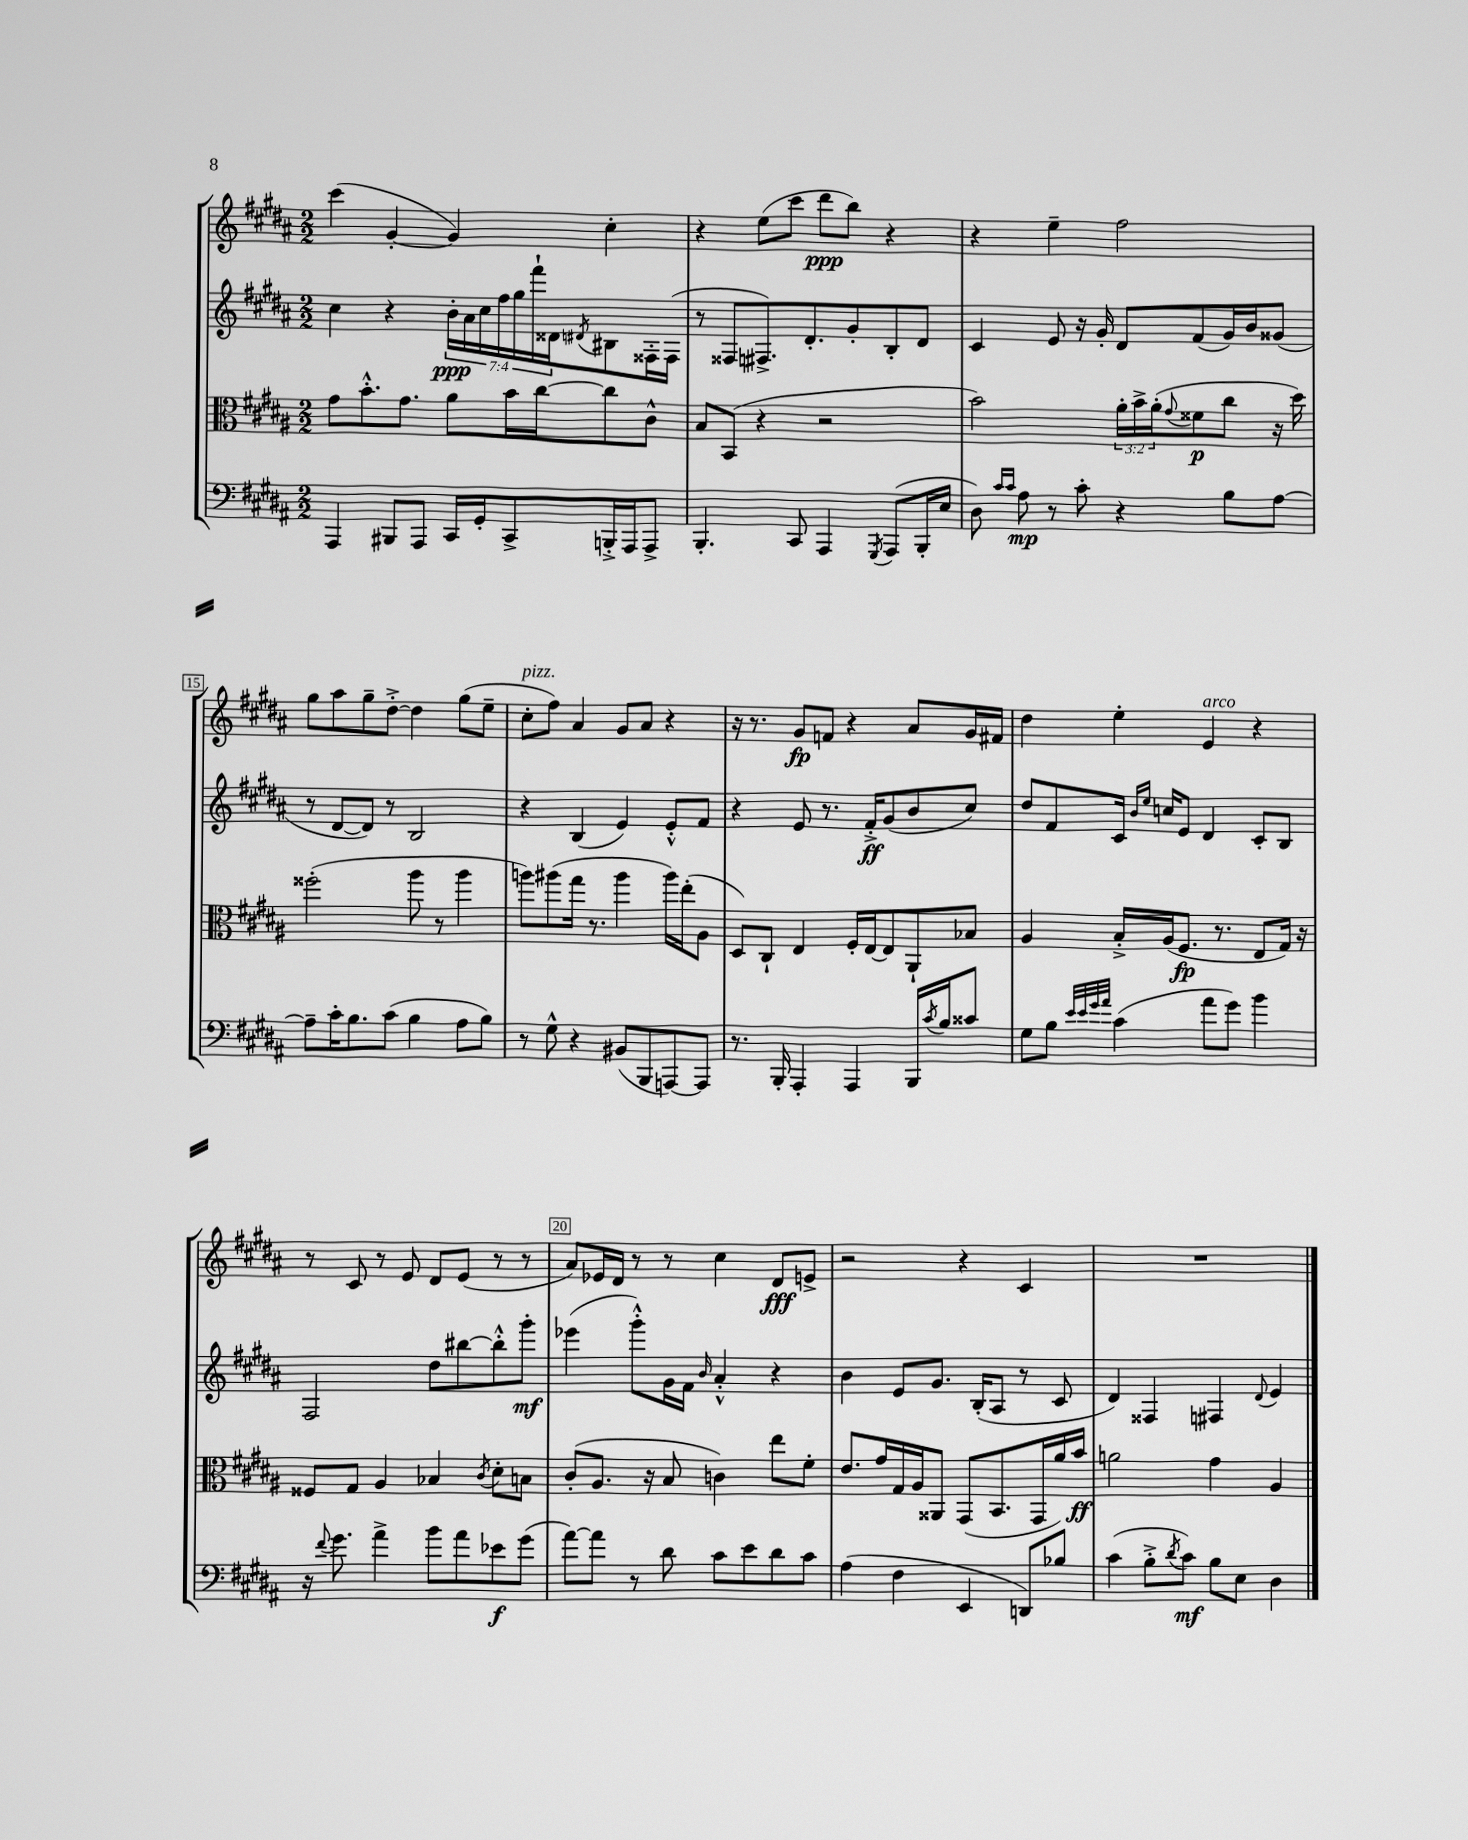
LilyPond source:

<<
\new StaffGroup <<
\new Staff = "s0" {
    \clef treble \key b \major \numericTimeSignature \time 2/2
    cis'''4( gis'4~-. gis'4) cis''4-. |
    r4 e''8( cis'''8 dis'''8\ppp b''8) r4 |
    r4 e''4-- fis''2 |
    gis''8 ais''8 gis''8-- dis''8~-.-> dis''4 gis''8( e''8-- |
    cis''8-.^\markup { \italic "pizz." } fis''8) ais'4 gis'8 ais'8 r4 |
    r16 r8. gis'8\fp f'8 r4 ais'8 gis'16 fis'16 |
    dis''4 e''4-. e'4^\markup { \italic "arco" } r4 |
    r8 cis'8 r8 e'8 dis'8 e'8( r8 r8 |
    ais'8) ees'16 dis'16 r8 r8 cis''4 dis'8\fff e'8-> |
    r2 r4 cis'4 |
    R1 \bar "|." |
}
\new Staff = "s1" {
    \clef treble \key b \major \numericTimeSignature \time 2/2 \override Staff.TupletNumber.text = #tuplet-number::calc-fraction-text
    cis''4 r4 \tuplet 7/4 { b'16-.\ppp ais'16 cis''16 fis''16 gis''16 fis'''16-! disis'16 } \acciaccatura { dis'8 } bis8 fisis16-. fisis16( |
    r8 fisis8 fis8.->) dis'8.-. gis'8-. b8-. dis'8 |
    cis'4 e'8 r16 gis'16-. dis'8 fis'8( gis'16) b'16 gisis'8( |
    r8 dis'8~ dis'8) r8 b2 |
    r4 b4( e'4) e'8-.-^ fis'8 |
    r4 e'8 r8. fis'16-.->\ff gis'8( b'8 cis''8) |
    dis''8 fis'8 cis'16 \grace { b'16 e''16 } c''16 e'8 dis'4 cis'8-. b8 |
    fis2 dis''8 bis''8~ bis''8-.-^ gis'''8-.\mf |
    ees'''4( gis'''8-.-^) gis'16 fis'16 \grace { b'16 } ais'4-.-^ r4 |
    b'4 e'8 gis'8. b16-.( ais8 r8 cis'8 |
    dis'4) fisis4 fis4 \appoggiatura { dis'8 } e'4 \bar "|." |
}
\new Staff = "s2" {
    \clef alto \key b \major \numericTimeSignature \time 2/2 \override Staff.TupletNumber.text = #tuplet-number::calc-fraction-text
    gis'8 b'8.-.-^ gis'8. ais'8 b'16 cis''16~ cis''8 cis'8-^ |
    b8 b,8( r4 r2 |
    b'2) \tuplet 3/2 { ais'16-. b'16-> ais'16-.( } \appoggiatura { gis'8 } fisis'8\p cis''8 r16 dis''16) |
    fisis''2-.( ais''8 r8 ais''4 |
    a''8) ais''8( gis''16 r8. ais''4 ais''16) e''16-.( ais8 |
    dis8) cis8-! e4 fis16-. e16~ e8 ais,8-! bes8 |
    ais4 b16-.-> ais16( fis8.\fp r8. e8 gis16) r16 |
    fisis8 gis8 ais4 bes4 \acciaccatura { cis'8 } dis'8-. b8 |
    cis'8-.( ais8. r16 b8 c'4) e''8 fis'8-. |
    e'8. gis'16 gis16 ais16 aisis,8 gis,8( b,8. gis,16 ais'16) b'16\ff |
    a'2 gis'4 ais4 \bar "|." |
}
\new Staff = "s3" {
    \clef bass \key b \major \numericTimeSignature \time 2/2
    ais,,4 bis,,8 ais,,8 cis,16 gis,16-. cis,8-> b,,16-.-> ais,,16 ais,,8-> |
    b,,4.-. cis,8 ais,,4 \acciaccatura { gis,,8 } ais,,8( b,,16-. e16 |
    dis8) \grace { cis'16 cis'16 } ais8\mp r8 cis'8-. r4 b8 ais8~ |
    ais8-- cis'16-. b8. cis'8( b4 ais8 b8) |
    r8 gis8-^ r4 bis,8( b,,8 a,,8~) a,,8 |
    r8. b,,16-. ais,,4-. ais,,4 b,,16 \acciaccatura { cis'8 } b16 cisis'8 |
    gis8 b8 \grace { e'32 e'32 gis'32 ais'32 } cis'4( ais'8 gis'8) b'4 |
    r16 \appoggiatura { fis'8 } gis'8. ais'4-> b'8 ais'8 ees'8\f gis'8( |
    ais'8~) ais'8 r8 dis'8 cis'8 e'8 dis'8 cis'8 |
    ais4( fis4 e,4 d,8) bes8 |
    cis'4( b8-.-> \acciaccatura { dis'8 } cis'8\mf) b8 e8 dis4 \bar "|." |
}
>>
>>
\layout { \context { \Score currentBarNumber = #12 \override BarNumber.break-visibility = ##(#f #t #t) barNumberVisibility = #(every-nth-bar-number-visible 5) \override BarNumber.stencil = #(make-stencil-boxer 0.1 0.3 ly:text-interface::print) } }
